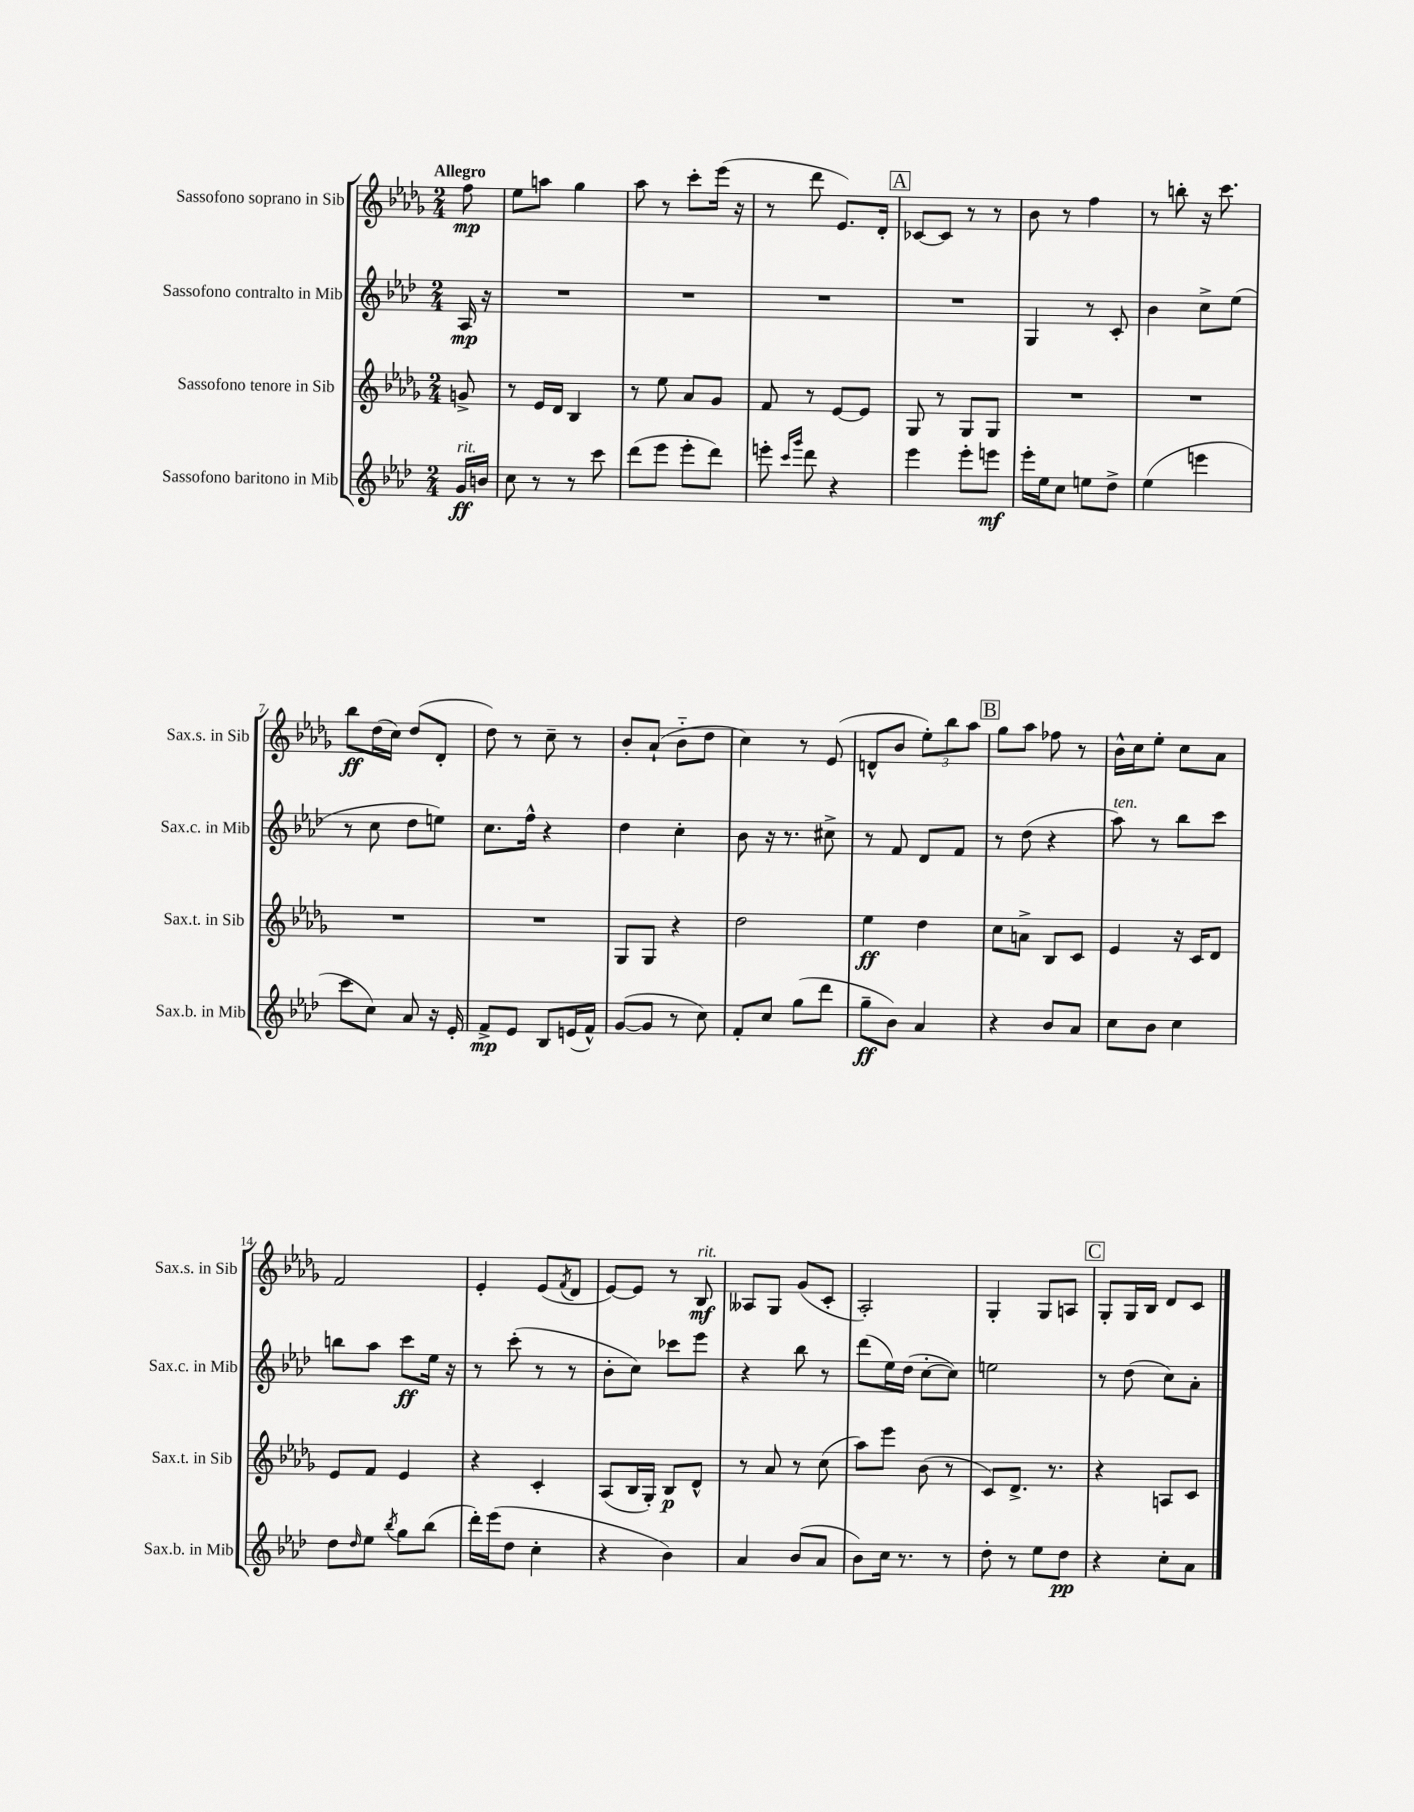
<<
\new StaffGroup <<
\new Staff = "s0" \with { instrumentName = "Sassofono soprano in Sib" shortInstrumentName = "Sax.s. in Sib" } {
    \clef treble \key des \major \numericTimeSignature \time 2/4 \partial 8 \tempo "Allegro"
    f''8\mp |
    ees''8 a''8 ges''4 |
    aes''8 r8 c'''8-. ees'''16( r16 |
    r8 des'''8 ees'8.) des'16-. |
    \mark \markup { \box "A" } ces'8~ ces'8 r8 r8 |
    bes'8 r8 f''4 |
    r8 b''8-. r16 c'''8. |
    bes''8\ff des''16( c''16) des''8( des'8-. |
    des''8) r8 c''8-- r8 |
    bes'8-. aes'8-!( bes'8-_ des''8 |
    c''4) r8 ees'8( |
    d'8-^ bes'8 \tuplet 3/2 { ees''8-.) bes''8 aes''8 } |
    \mark \markup { \box "B" } ges''8 aes''8 fes''8 r8 |
    bes'16-^ c''16 ees''8-. c''8 aes'8 |
    f'2 |
    ees'4-. ees'8( \acciaccatura { f'8 } des'8 |
    ees'8~) ees'8 r8 bes8\mf^\markup { \italic "rit." } |
    aeses8 ges8 ges'8( c'8-. |
    aes2-.) |
    ges4-. ges8 a8 |
    \mark \markup { \box "C" } ges8-. ges16 bes16 des'8 c'8 \bar "|." |
}
\new Staff = "s1" \with { instrumentName = "Sassofono contralto in Mib" shortInstrumentName = "Sax.c. in Mib" } {
    \clef treble \key aes \major \numericTimeSignature \time 2/4 \partial 8
    aes16\mp r16 |
    R2 |
    R2 |
    R2 |
    \mark \markup { \box "A" } R2 |
    g4 r8 c'8-. |
    bes'4 c''8-> ees''8( |
    r8 c''8 des''8 e''8) |
    c''8. f''16-^ r4 |
    des''4 c''4-. |
    bes'8 r16 r8. cis''8-> |
    r8 f'8 des'8 f'8 |
    \mark \markup { \box "B" } r8 des''8( r4 |
    aes''8^\markup { \italic "ten." }) r8 bes''8 c'''8 |
    b''8 aes''8 c'''8\ff ees''16 r16 |
    r8 c'''8-.( r8 r8 |
    bes'8-. c''8) ces'''8 ees'''8 |
    r4 bes''8 r8 |
    des'''8( ees''16) des''16( c''8~-. c''8) |
    e''2 |
    \mark \markup { \box "C" } r8 des''8( c''8) aes'8-. \bar "|." |
}
\new Staff = "s2" \with { instrumentName = "Sassofono tenore in Sib" shortInstrumentName = "Sax.t. in Sib" } {
    \clef treble \key des \major \numericTimeSignature \time 2/4 \partial 8
    g'8-> |
    r8 ees'16 des'16 bes4 |
    r8 ees''8 aes'8 ges'8 |
    f'8 r8 ees'8~ ees'8 |
    \mark \markup { \box "A" } ges8 r8 ges8 ges8 |
    R2 |
    R2 |
    R2 |
    R2 |
    ges8 ges8 r4 |
    des''2 |
    ees''4\ff des''4 |
    \mark \markup { \box "B" } c''8 a'8-> bes8 c'8 |
    ees'4 r16 c'16 des'8 |
    ees'8 f'8 ees'4 |
    r4 c'4-. |
    aes8( bes16 ges16-.) bes8\p des'8-^ |
    r8 aes'8 r8 c''8( |
    aes''8) ees'''8 bes'8( r8 |
    c'8) des'8.-> r8. |
    \mark \markup { \box "C" } r4 a8 c'8 \bar "|." |
}
\new Staff = "s3" \with { instrumentName = "Sassofono baritono in Mib" shortInstrumentName = "Sax.b. in Mib" } {
    \clef treble \key aes \major \numericTimeSignature \time 2/4 \partial 8
    g'16\ff^\markup { \italic "rit." } b'16 |
    c''8 r8 r8 c'''8 |
    des'''8( ees'''8 ees'''8-. des'''8) |
    e'''8-. \grace { c'''16 g'''16 } des'''8 r4 |
    \mark \markup { \box "A" } ees'''4 ees'''8-. e'''8\mf |
    ees'''16-. ees''16 c''8 e''8 des''8-> |
    ees''4( e'''4 |
    c'''8 c''8) aes'8 r16 ees'16-. |
    f'8->\mp ees'8 bes8 e'16( f'16-^) |
    g'8~( g'8 r8 c''8) |
    f'8-. c''8 g''8( des'''8 |
    g''8--\ff bes'8) aes'4 |
    \mark \markup { \box "B" } r4 bes'8 aes'8 |
    c''8 bes'8 c''4 |
    des''8 \grace { des''16 } ees''8 \acciaccatura { bes''8 } g''8 bes''8( |
    des'''16-.) ees'''16( des''8 c''4-. |
    r4 bes'4) |
    aes'4 bes'8( aes'8 |
    bes'8) c''16 r8. r8 |
    des''8-. r8 ees''8 des''8\pp |
    \mark \markup { \box "C" } r4 c''8-. aes'8 \bar "|." |
}
>>
>>
